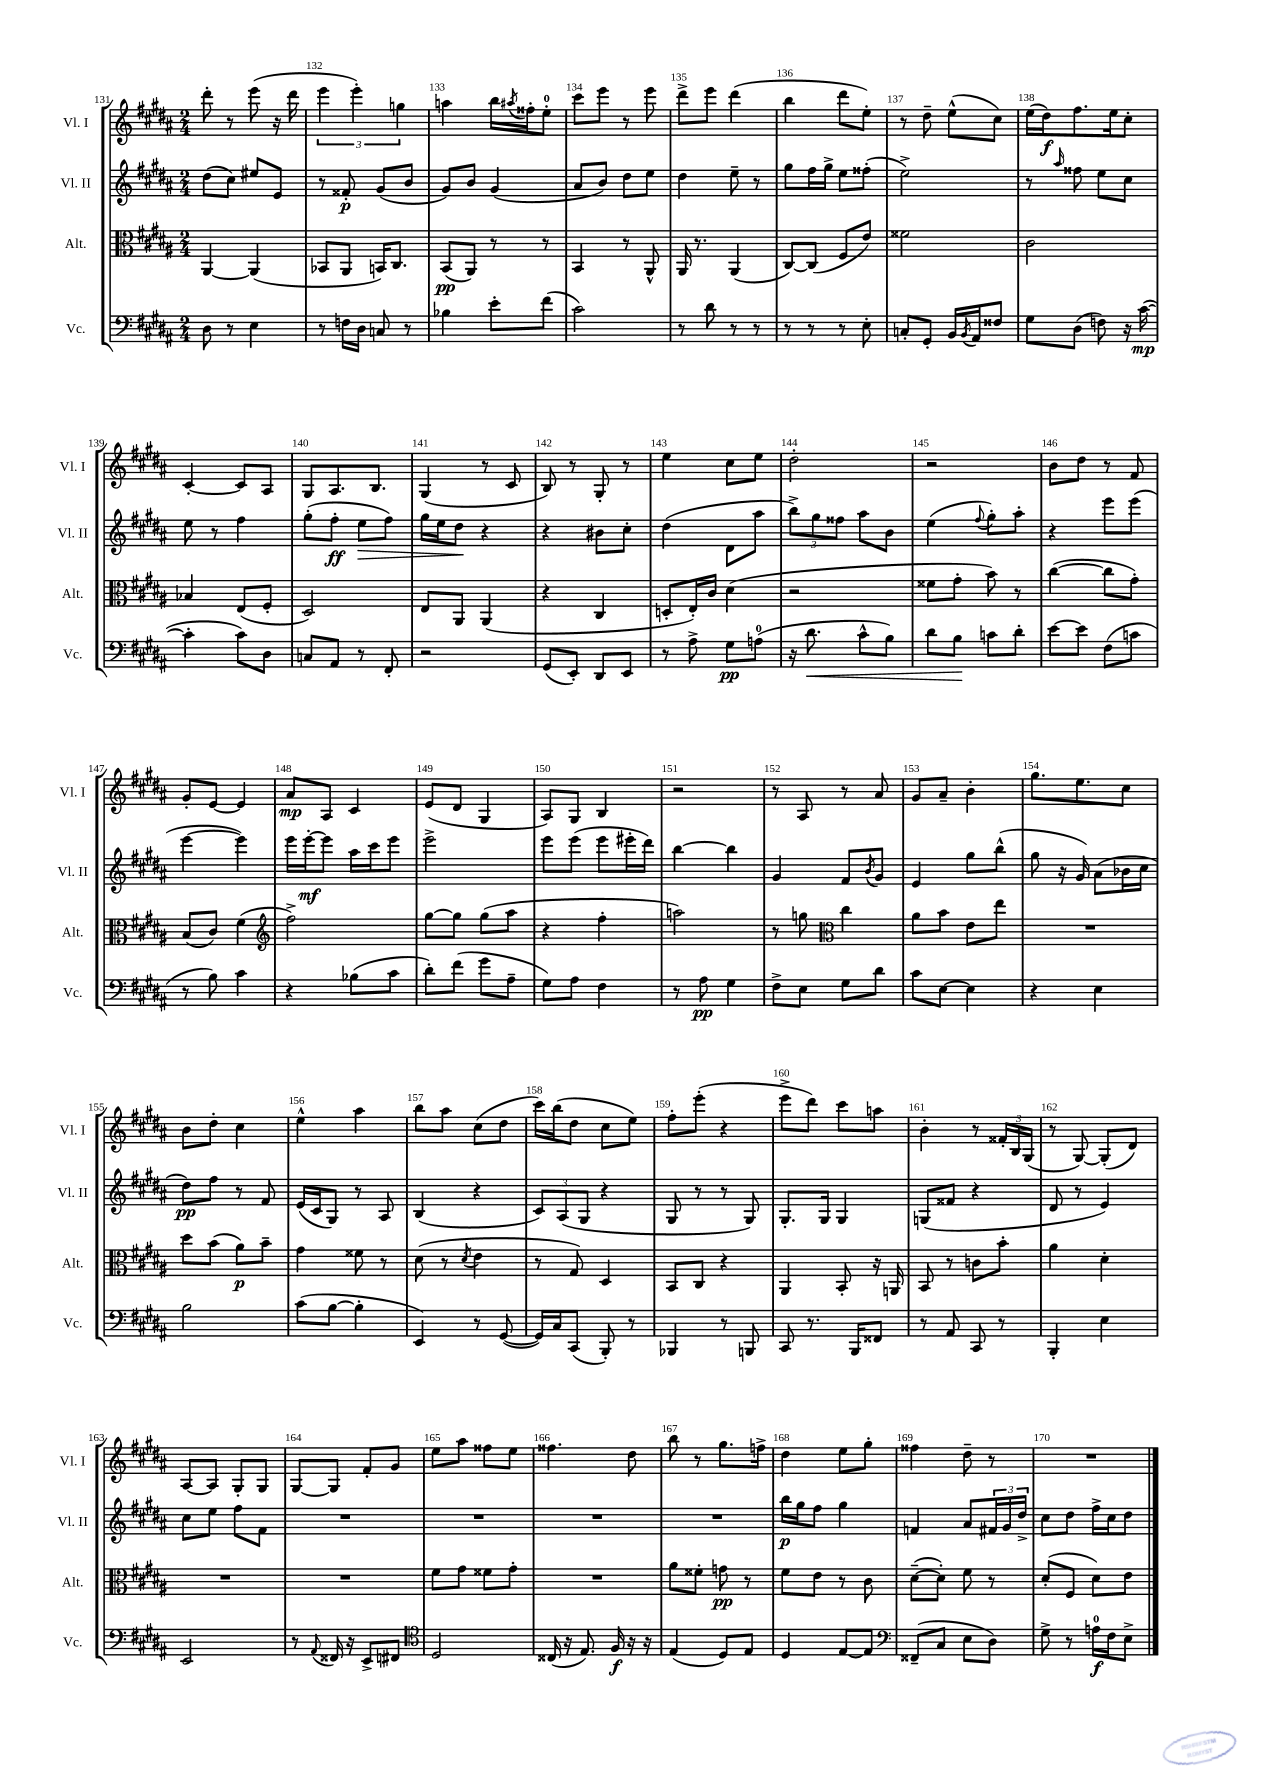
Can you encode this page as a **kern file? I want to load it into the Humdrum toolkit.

**kern	**kern	**kern	**kern
*staff4	*staff3	*staff2	*staff1
*clefF4	*clefC3	*clefG2	*clefG2
*k[f#c#g#d#a#]	*k[f#c#g#d#a#]	*k[f#c#g#d#a#]	*k[f#c#g#d#a#]
*M2/4	*M2/4	*M2/4	*M2/4
8D#\	[4AA#/	(8dd#\L	8ddd#'\
8r	.	8cc#\J)	8r
4E\	(4AA#/]	8ee#/L	(8eee\
.	.	8e/J	16r
.	.	.	16ddd#\
=	=	=	=
8r	8BB-/L	8r	6eee\
16F\LL	8AA#/J	8f##'/	.
.	.	.	6eee'\)
16D#\JJ	.	.	.
8C/	16BB/LK)	(8g#/L	.
.	8.C#/J	.	.
.	.	.	6gg\
8r	.	8b/J	.
=	=	=	=
4B-\	(8BB/L	8g#/L)	4aa\
.	8AA#/J)	8b/J	.
8e'\L	8r	(4g#/	16bb\LL
.	.	.	8qaa#/
.	.	.	16ff##'\J
(8f#\J	8r	.	8ee'\J
=	=	=	=
2c#\)	4BB/	8a#/L	8ccc#\L
.	.	8b/J)	8eee\J
.	8r	8dd#\L	8r
.	8AA#^^/	8ee\J	8eee\
=	=	=	=
8r	16AA#/	4dd#\	8ddd#^\L
.	8.r	.	.
8d#\	.	.	8eee\J
8r	(4AA#/	8ee~\	(4ddd#\
8r	.	8r	.
=	=	=	=
8r	[8C#/L)	8gg#\L	4bb\
8r	(8C#/]J	16ff#\L	.
.	.	16gg#^\JJ	.
8r	8F#/L	8ee\L	8ddd#\L
8E'\	8e/J)	(8ff##'\J	8ee'\J)
=	=	=	=
8C'/L	2f##\	2ee^\)	8r
8GG#'/J	.	.	8dd#~\
16BB/LL	.	.	(8ee^^\L
8qBB/	.	.	.
16AA#/J	.	.	.
8F##/J	.	.	8cc#\J)
=	=	=	=
8G#\L	2c#\	8r	(16ee\LL
.	.	.	16dd#\J)
.	.	16qqaa#/	.
(8D#\J	.	8ff##\	8.ff#\
8F\)	.	8ee\L	.
.	.	.	16ee\k
16r	.	8cc#\J	8cc#'\J
([16c#\	.	.	.
=	=	=	=
4c#'\]	4B-/	8ee\	[4c#'/
.	.	8r	.
8c#\L)	(8E/L	4ff#\	8c#/]L
8D#\J	8F#'/J	.	8A#/J
=	=	=	=
8C/L	2D#/)	(8gg#'\L	8G#/L
8AA#/J	.	8ff#'\J	8.A#/
8r	.	8ee\L	.
.	.	.	8.B/J
8FF#'/	.	8ff#\J)	.
=	=	=	=
2r	8E/L	16gg#\LL	(4G#/
.	.	16ee\J	.
.	8AA#/J	8dd#\J	.
.	(4AA#/	4r	8r
.	.	.	8c#/
=	=	=	=
(8GG#/L	4r	4r	8B/)
8EE'/J)	.	.	8r
8DD#/L	4C#/	8b#\L	8G#'/
8EE/J	.	8cc#'\J	8r
=	=	=	=
8r	8D'/L	(4dd#\	4ee\
8A#^\	16E'/L)	.	.
.	16c#/JJ	.	.
8G#\L	(4d#\	8d#\L	8cc#\L
(8A\J	.	8aa#\J	8ee\J
=	=	=	=
16r	2r	12bb^\L)	2dd#'\
8.d#\	.	.	.
.	.	12gg#\	.
.	.	12ff##\J	.
8c#^^\L	.	8aa#\L	.
8B\J)	.	8b\J	.
=	=	=	=
8d#\L	8f##\L	(4ee\	2r
8B\J	8g#'\J	.	.
.	.	8qqff#/	.
8c\L	8b\)	8gg#'\L)	.
8d#'\J	8r	8aa#'\J	.
=	=	=	=
[8e\L	([4cc#\	4r	8b\L
8e\]J	.	.	8dd#\J
(8F#\L	8cc#\]L	8eee\L	8r
8c\J	8g#'\J)	(8eee\J	8f#/
=	=	=	=
8r	(8B/L	[4eee\	8g#'/L
8B\)	8c#/J)	.	[8e/J
4c#\	(4f#\	4eee\])	4e/]
=	=	=	=
*	*clefG2	*	*
4r	2ff#^\)	16eee\LL	8a#/L
.	.	[16eee'\J	.
.	.	8eee\]J	8A#/J
(8B-\L	.	16aa#\LL	4c#/
.	.	16ccc#\J	.
8c#\J	.	8eee\J	.
=	=	=	=
8d#'\L)	[8gg#\L	2eee^\	(8e/L
(8f#\J	8gg#\]J	.	8d#/J
8g#\L	(8gg#\L	.	4G#/
8A#~\J	8aa#\J	.	.
=	=	=	=
8G#\L)	4r	8eee\L	8A#/L)
8A#\J	.	(8eee\J	8G#/J
4F#\	4ff#'\	8eee\L	4B/
.	.	16eee#'\L	.
.	.	16ddd#\JJ)	.
=	=	=	=
8r	2aa\)	[4bb\	2r
8A#\	.	.	.
4G#\	.	4bb\]	.
=	=	=	=
8F#^\L	8r	4g#/	8r
8E\J	8gg\	.	8A#/
*	*clefC3	*	*
8G#\L	4cc#\	8f#/L	8r
.	.	8qb/	.
8d#\J	.	8g#/J	8a#/
=	=	=	=
8c#\L	8a#\L	4e/	8g#/L
[8E\J	8b\J	.	8a#~/J
4E\]	8e\L	8gg#\L	4b'\
.	8ee\J	(8bb^^\J	.
=	=	=	=
4r	2r	8gg#\	8.gg#\L
.	.	16r	.
.	.	16g#/)	8.ee\
4E\	.	(8a#\L	.
.	.	16b-\L	8cc#\J
.	.	16cc#\JJ	.
=	=	=	=
2B\	8dd#\L	8dd#\L)	8b\L
.	(8b\J	8ff#\J	8dd#'\J
.	8a#\L)	8r	4cc#\
.	8b~\J	8f#/	.
=	=	=	=
(8c#\L	4g#\	(16e/LL	4ee^^\
.	.	16c#/J	.
[8B\J	.	8G#/J)	.
4B'\]	8f##\	8r	4aa#\
.	8r	8A#/	.
=	=	=	=
4EE/)	(8d#\	(4B/	8bb\L
.	8r	.	8aa#\J
.	8qd#/	.	.
8r	4e\	4r	(8cc#\L
([8GG#/	.	.	8dd#\J
=	=	=	=
16GG#/]LL)	8r	12c#/L)	16ccc#\LL)
16C#/J	.	.	(16bb\J
.	.	(12A#/	.
(8CC#/J	8G#/)	.	8dd#\J
.	.	12G#/J	.
8BBB'/)	4D#/	4r	8cc#\L
8r	.	.	8ee\J)
=	=	=	=
4BBB-/	8BB/L	8G#/	8ff#'\L
.	8C#/J	8r	(8eee'\J
8r	4r	8r	4r
8BBB/	.	8G#/)	.
=	=	=	=
8CC#/	4AA#/	8.G#'/L	8eee^\L
8.r	.	.	8ddd#\J)
.	.	16G#/Jk	.
.	8BB'/	4G#/	8ccc#\L
16BBB/LK	.	.	.
8FF##/J	16r	.	8aa\J
.	16AA/	.	.
=	=	=	=
8r	8BB/	(8G/L	4b'\
8AA#/	8r	8f##/J	.
8CC#/	8c\L	4r	8r
8r	8b'\J	.	24f##'/LL
.	.	.	24B/
.	.	.	(24G#/JJ
=	=	=	=
4BBB'/	4a#\	8d#/	8r
.	.	8r	[8G#/)
4E\	4d#'\	4e/)	(8G#'/]L
.	.	.	8d#/J)
=	=	=	=
2EE/	2r	8cc#\L	[8A#/L
.	.	8ee\J	8A#/]J
.	.	8ff#\L	8G#'/L
.	.	8f#\J	8G#/J
=	=	=	=
8r	2r	2r	[8G#/L
8qqAA#/	.	.	.
16FF##/	.	.	8G#/]J
16r	.	.	.
8EE^/L	.	.	8f#'/L
8FF#/J	.	.	8g#/J
=	=	=	=
*clefC4	*	*	*
2D#/	8f#\L	2r	8ee\L
.	8g#\J	.	8aa#\J
.	8f##\L	.	8ff##\L
.	8g#'\J	.	8ee\J
=	=	=	=
(16C##/	2r	2r	4.ff##\
16r	.	.	.
8.E/)	.	.	.
16F#/	.	.	.
16r	.	.	8dd#\
16r	.	.	.
=	=	=	=
(4E/	8a#\L	2r	8bb\
.	8f##'\J	.	8r
8D#/L)	8g\	.	8.gg#\L
8E/J	8r	.	.
.	.	.	16ff^\Jk
=	=	=	=
4D#/	8f#\L	16bb\LL	4dd#\
.	.	16gg#\J	.
.	8e\J	8ff#\J	.
[8E/L	8r	4gg#\	8ee\L
8E/]J	8c#\	.	8gg#'\J
=	=	=	=
*clefF4	*	*	*
(8FF##~/L	([8d#~\L	4f/	4ff##\
8C#/J	8d#'\]J)	.	.
8E\L	8f#\	8a#/L	8dd#~\
8D#\J)	8r	24f#/L	8r
.	.	24g#/	.
.	.	24dd#^/JJ	.
=	=	=	=
8G#^\	(8d#'/L	8cc#\L	2r
8r	8F#/J	8dd#\J	.
16A\LL	8d#\L)	16ff#^\LL	.
16F#\J	.	16cc#\J	.
8E^\J	8e\J	8dd#\J	.
==	==	==	==
*-	*-	*-	*-
